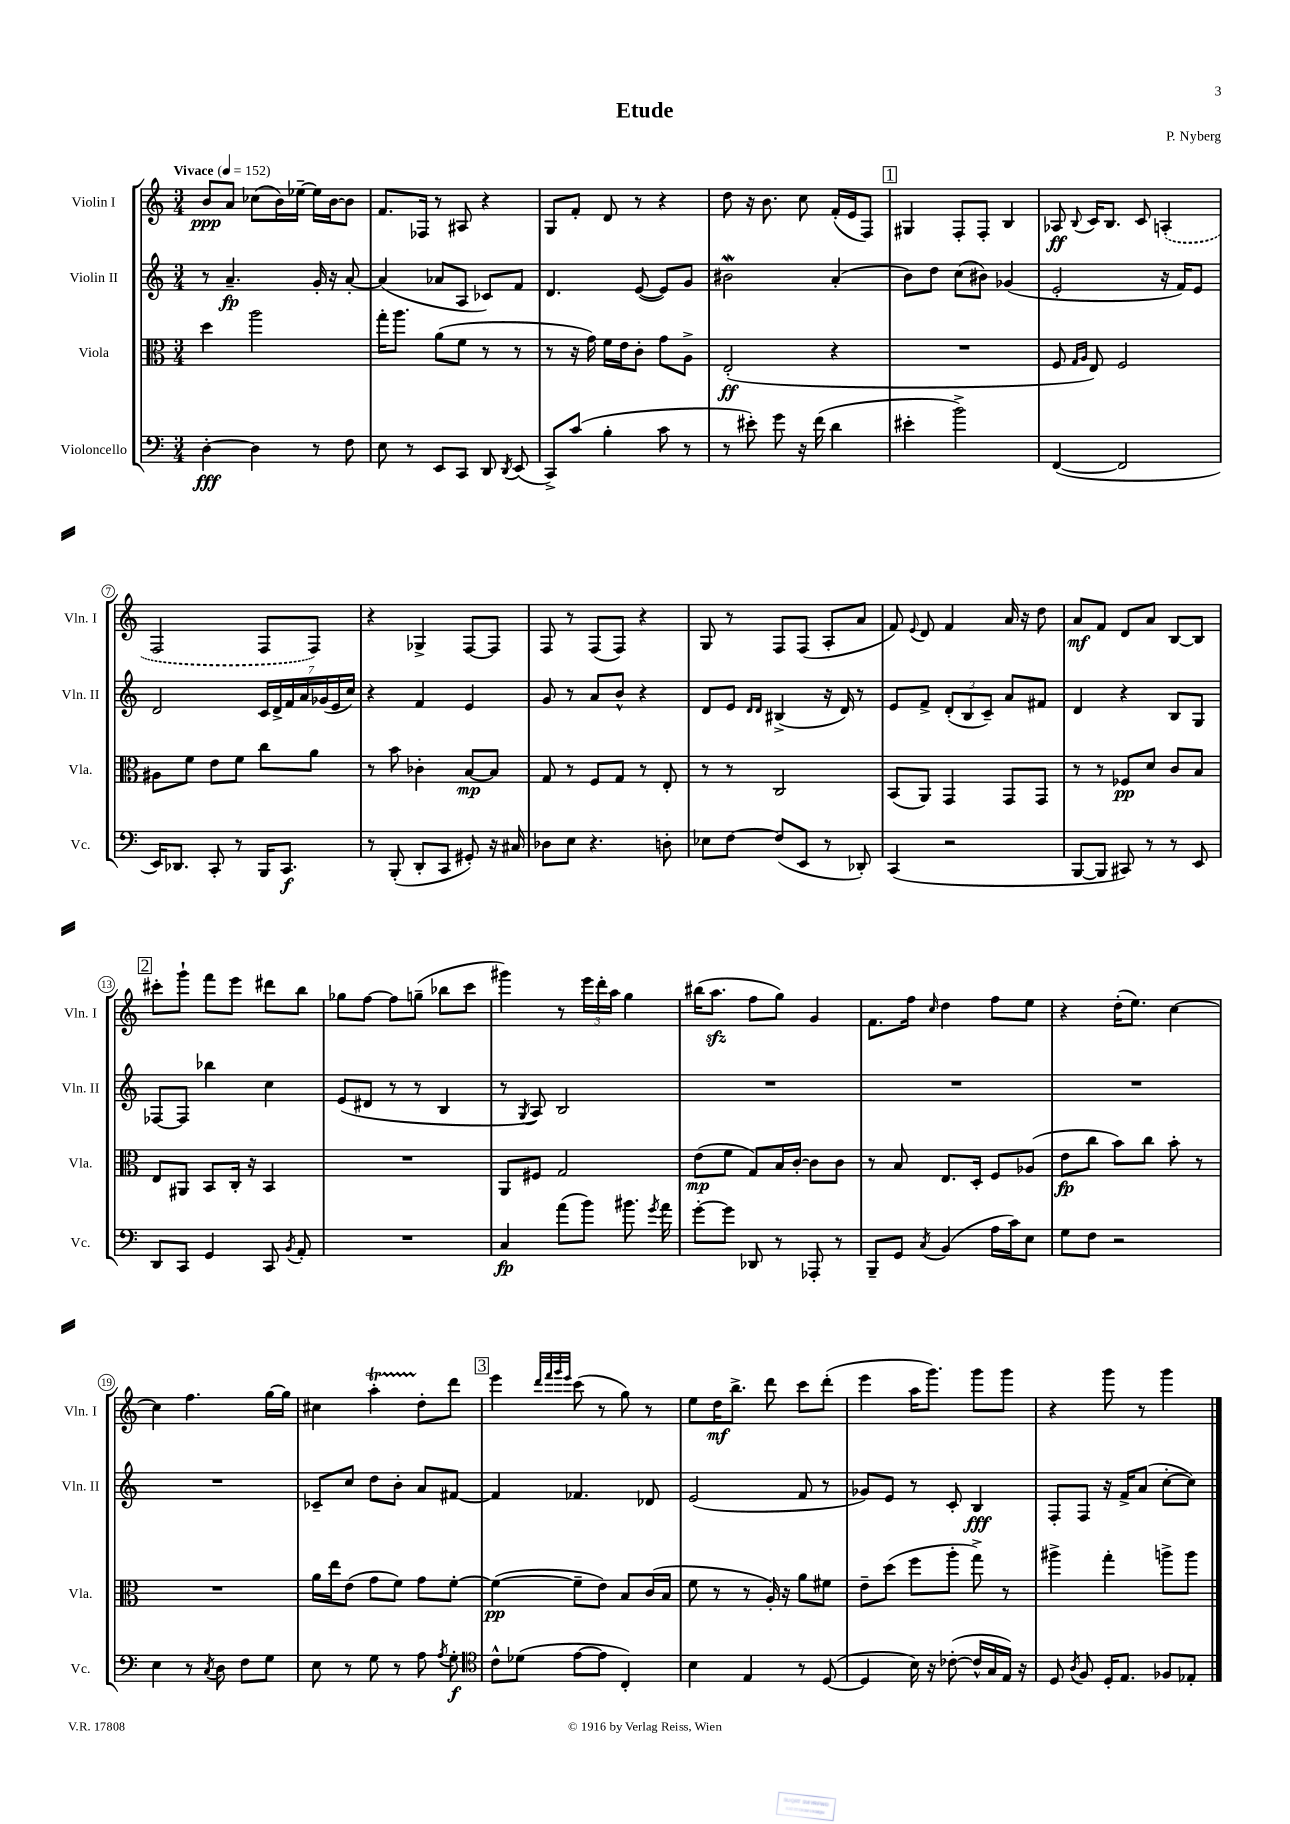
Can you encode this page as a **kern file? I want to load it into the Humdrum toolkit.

**kern	**dynam	**kern	**dynam	**kern	**dynam	**kern	**dynam
*part4	*part4	*part3	*part3	*part2	*part2	*part1	*part1
*staff4	*staff4	*staff3	*staff3	*staff2	*staff2	*staff1	*staff1
*I"Violoncello	*	*I"Viola	*	*I"Violin II	*	*I"Violin I	*
*I'Vc.	*	*I'Vla.	*	*I'Vln. II	*	*I'Vln. I	*
*clefF4	*	*clefC3	*	*clefG2	*	*clefG2	*
*k[]	*	*k[]	*	*k[]	*	*k[]	*
*M3/4	*	*M3/4	*	*M3/4	*	*M3/4	*
*MM152	*	*MM152	*	*MM152	*	*MM152	*
=1	=1	=1	=1	=1	=1	=1	=1
!	!	!	!	!	!	!LO:TX:a:B:t=Vivace	!
[4D'\	fff	4dd\	.	8r	.	8b/L	ppp
.	.	.	.	4.a~/	fp	8a/J	.
4D\]	.	2aa\	.	.	.	(8cc-X\L	.
.	.	.	.	.	.	16b\L)	.
.	.	.	.	.	.	[16ee-X~\JJ	.
8r	.	.	.	16g'/	.	16ee-\LL]	.
.	.	.	.	16r	.	[16b\J	.
8F\	.	.	.	[8a'/	.	8b\J]	.
=2	=2	=2	=2	=2	=2	=2	=2
8E\	.	16gg'\KL	.	(4a/]	.	8.f/L	.
.	.	8.aa\J	.	.	.	.	.
8r	.	.	.	.	.	.	.
.	.	.	.	.	.	16F-X/Jk	.
8EE/L	.	(8a\L	.	8a-X/L	.	8r	.
8CC/J	.	8f\J	.	8A/J	.	8A#X/	.
8DD/	.	8r	.	8c-X/L)	.	4r	.
8qDD/	.	.	.	.	.	.	.
(8EE/	.	8r	.	8f/J	.	.	.
=3	=3	=3	=3	=3	=3	=3	=3
8CC^/L)	.	8r	.	4.d/	.	8G/L	.
(8c/J	.	16r	.	.	.	8f'/J	.
.	.	16g\)	.	.	.	.	.
4B'\	.	16f\LL	.	.	.	8d/	.
.	.	16e\J	.	.	.	.	.
.	.	8c'\J	.	([8e/	.	8r	.
8c\	.	8g\L	.	8e/L])	.	4r	.
8r	.	8A^\J	.	8g/J	.	.	.
=4	=4	=4	=4	=4	=4	=4	=4
8r	.	(2E'/	ff	2b#XW\	.	8dd\	.
8e#X'\)	.	.	.	.	.	16r	.
.	.	.	.	.	.	8.b\	.
8g\	.	.	.	.	.	.	.
16r	.	.	.	.	.	8cc\	.
(16f\	.	.	.	.	.	.	.
4d\	.	4r	.	(4a'/	.	(16f'/LL	.
.	.	.	.	.	.	16e/J	.
.	.	.	.	.	.	8F/J)	.
!!LO:REH:place=s1:t=1
=5	=5	=5	=5	=5	=5	=5	=5
4e#X'\	.	2.r	.	8b\L)	.	4G#X/	.
.	.	.	.	8dd\J	.	.	.
2b^\)	.	.	.	(8cc\L	.	8F'/L	.
.	.	.	.	8b#X\J)	.	8F'/J	.
.	.	.	.	(4g-X/	.	4B/	.
=6	=6	=6	=6	=6	=6	=6	=6
([4FF/	.	8F/	.	2e'/	.	8A-X/	ff
.	.	16qqG/LL	.	.	.	.	.
.	.	16qqA/JJ	.	.	.	8qqB/	.
.	.	8E/)	.	.	.	16c/KL	.
.	.	.	.	.	.	8.B/J	.
2FF/]	.	2F/	.	.	.	.	.
.	.	.	.	.	.	8c/	.
.	.	.	.	16r	.	(4An'/	.
.	.	.	.	16f/KL)	.	.	.
.	.	.	.	8e/J	.	.	.
!!LO:LB:g=z
=7	=7	=7	=7	=7	=7	=7	=7
16EE/KL)	.	8A#X\L	.	2d/	.	2F/	.
8.DD-X/J	.	.	.	.	.	.	.
.	.	8f\J	.	.	.	.	.
8CC'/	.	8e\L	.	.	.	.	.
8r	.	8f\J	.	.	.	.	.
16BBB/KL	.	8cc\L	.	28c/LL	.	8F/L	.
.	.	.	.	28d^/	.	.	.
8.CC/J	f	.	.	.	.	.	.
.	.	.	.	28f/	.	.	.
.	.	.	.	28a/	.	.	.
.	.	8a\J	.	.	.	8F/J)	.
.	.	.	.	(28g-X/	.	.	.
.	.	.	.	28e/	.	.	.
.	.	.	.	28cc/JJ)	.	.	.
=8	=8	=8	=8	=8	=8	=8	=8
8r	.	8r	.	4r	.	4r	.
(8BBB'/	.	8b\	.	.	.	.	.
8DD'/L	.	4c-X'\	.	4f/	.	4G-X^/	.
8CC/J	.	.	.	.	.	.	.
8GG#X'/)	.	[8B/L	mp	4e/	.	[8F/L	.
16r	.	8B/J]	.	.	.	8F/J]	.
16C#X/	.	.	.	.	.	.	.
=9	=9	=9	=9	=9	=9	=9	=9
8D-X\L	.	8G/	.	8g/	.	8F/	.
8E\J	.	8r	.	8r	.	8r	.
4.r	.	8F/L	.	8a/L	.	(8F/L	.
.	.	8G/J	.	8b^^/J	.	8F/J)	.
.	.	8r	.	4r	.	4r	.
8Dn'\	.	8E'/	.	.	.	.	.
=10	=10	=10	=10	=10	=10	=10	=10
8E-X\L	.	8r	.	8d/L	.	8G/	.
[8F\J	.	8r	.	8e/J	.	8r	.
.	.	.	.	16qqd/LL	.	.	.
.	.	.	.	16qqd/JJ	.	.	.
(8F/L]	.	2C/	.	(4B#X^/	.	8F/L	.
8EE/J	.	.	.	.	.	(8F/J	.
8r	.	.	.	16r	.	8A'/L	.
.	.	.	.	16d/)	.	.	.
8DD-X'/)	.	.	.	8r	.	8a/J	.
=11	=11	=11	=11	=11	=11	=11	=11
(4CC/	.	(8BB/L	.	8e/L	.	8f/)	.
.	.	.	.	.	.	8qqe/	.
.	.	8AA/J)	.	8f^/J	.	8d/	.
2r	.	4GG/	.	(12d'/L	.	4f/	.
.	.	.	.	12B/	.	.	.
.	.	.	.	12c~/J)	.	.	.
.	.	8GG/L	.	8a/L	.	16a/	.
.	.	.	.	.	.	16r	.
.	.	8GG/J	.	8f#X/J	.	8dd\	.
=12	=12	=12	=12	=12	=12	=12	=12
[8BBB/L	.	8r	.	4d/	.	8a/L	mf
8BBB/J]	.	8r	.	.	.	8f/J	.
8CC#X/)	.	8F-X/L	pp	4r	.	8d/L	.
8r	.	8d/J	.	.	.	8a/J	.
8r	.	8c/L	.	8B/L	.	[8B/L	.
8EE/	.	8B/J	.	8G/J	.	8B/J]	.
!!LO:LB:g=z
!!LO:REH:place=s1:t=2
=13	=13	=13	=13	=13	=13	=13	=13
8DD/L	.	8E/L	.	[8F-X/L	.	8ccc#X'\L	.
8CC/J	.	8AA#X/J	.	8F-/J]	.	8ggg`\J	.
4GG/	.	8BB/L	.	4bb-X\	.	8fff\L	.
.	.	16C'/Jk	.	.	.	8eee\J	.
.	.	16r	.	.	.	.	.
8CC/	.	4BB/	.	4cc\	.	8ddd#X\L	.
8qBB/	.	.	.	.	.	.	.
8AA'/	.	.	.	.	.	8bb\J	.
=14	=14	=14	=14	=14	=14	=14	=14
2.r	.	2.r	.	(8e/L	.	8gg-X\L	.
.	.	.	.	8d#X/J	.	[8ff\J	.
.	.	.	.	8r	.	8ff\L]	.
.	.	.	.	8r	.	(8ggn~\J	.
.	.	.	.	4B/	.	8bb-X\L	.
.	.	.	.	.	.	8ccc\J	.
=15	=15	=15	=15	=15	=15	=15	=15
4C/	fp	8AA/L	.	8r	.	4ggg#X\)	.
.	.	.	.	8qG/	.	.	.
.	.	8F#X/J	.	8A/)	.	.	.
(8a\L	.	2G/	.	2B/	.	8r	.
8b\J)	.	.	.	.	.	24eee\LL	.
.	.	.	.	.	.	24ddd'\	.
.	.	.	.	.	.	24aa\JJ	.
8.b#X\	.	.	.	.	.	4gg\	.
8qg/	.	.	.	.	.	.	.
16a\	.	.	.	.	.	.	.
=16	=16	=16	=16	=16	=16	=16	=16
[8g'\L	.	(8e\L	mp	2.r	.	(16bb#X\KL	.
.	.	.	.	.	.	8.aazz\J	.
8g\J]	.	8f\J	.	.	.	.	.
8DD-X/	.	8G/L)	.	.	.	8ff\L	.
8r	.	16B/L	.	.	.	8gg\J)	.
.	.	[16c'/JJ	.	.	.	.	.
8AAA-X'/	.	8c\L]	.	.	.	4g/	.
8r	.	8c\J	.	.	.	.	.
=17	=17	=17	=17	=17	=17	=17	=17
8BBB~/L	.	8r	.	2.r	.	8.f\L	.
8GG/J	.	8B/	.	.	.	.	.
.	.	.	.	.	.	16ff\Jk	.
8qC/	.	.	.	.	.	16qqcc/	.
(4BB/	.	8.E/L	.	.	.	4dd\	.
.	.	16D'/Jk	.	.	.	.	.
16A\LL	.	8F/L	.	.	.	8ff\L	.
16c\J)	.	.	.	.	.	.	.
8E\J	.	(8A-X/J	.	.	.	8ee\J	.
=18	=18	=18	=18	=18	=18	=18	=18
8G\L	.	8e\L	fp	2.r	.	4r	.
8F\J	.	8cc\J	.	.	.	.	.
2r	.	8b\L)	.	.	.	(16dd'\KL	.
.	.	.	.	.	.	8.ee\J)	.
.	.	8cc\J	.	.	.	.	.
.	.	8b'\	.	.	.	[4cc\	.
.	.	8r	.	.	.	.	.
!!LO:LB:g=z
=19	=19	=19	=19	=19	=19	=19	=19
4E\	.	2.r	.	2.r	.	4cc\]	.
8r	.	.	.	.	.	4.ff\	.
8qC/	.	.	.	.	.	.	.
8D\	.	.	.	.	.	.	.
8F\L	.	.	.	.	.	.	.
8G\J	.	.	.	.	.	[16gg\LL	.
.	.	.	.	.	.	16gg\JJ]	.
=20	=20	=20	=20	=20	=20	=20	=20
8E\	.	16a\LL	.	8c-X~/L	.	4cc#X\	.
.	.	16ee\J	.	.	.	.	.
8r	.	(8e\J	.	8cc/J	.	.	.
8G\	.	8g\L	.	8dd\L	.	4aaT'\	.
8r	.	8f\J)	.	8b'\J	.	.	.
8A\	.	8g\L	.	8a/L	.	8dd'\L	.
8qA/	.	.	.	.	.	.	.
8G'\	f	[8f'\J	.	[8f#X/J	.	8ddd\J	.
!!LO:REH:place=s1:t=3
=21	=21	=21	=21	=21	=21	=21	=21
*clefC4	*	*	*	*	*	*	*
8c^^\L	.	(4f\_	pp	4f#/]	.	4eee\	.
(8d-X\J	.	.	.	.	.	.	.
.	.	.	.	.	.	32qqddd/LLL	.
.	.	.	.	.	.	32qqfff/	.
.	.	.	.	.	.	32qqggg/	.
.	.	.	.	.	.	32qqeee/JJJ	.
[8e\L	.	8f~\L]	.	4.f-X/	.	(8ccc\	.
8e\J]	.	8e\J)	.	.	.	8r	.
4C'/)	.	8B/L	.	.	.	8gg\)	.
.	.	(16c/L	.	8d-X/	.	8r	.
.	.	16B/JJ	.	.	.	.	.
=22	=22	=22	=22	=22	=22	=22	=22
4B\	.	8f\	.	(2e/	.	8ee\L	.
.	.	8r	.	.	.	16dd\K	mf
.	.	.	.	.	.	8.bb^\J	.
4E/	.	8r	.	.	.	.	.
.	.	16A'/)	.	.	.	8ddd\	.
.	.	16r	.	.	.	.	.
8r	.	8a\L	.	8f/	.	8ccc\L	.
([8D/	.	8f#X\J	.	8r	.	(8ddd'\J	.
=23	=23	=23	=23	=23	=23	=23	=23
4D/]	.	8e~\L	.	8g-X/L)	.	4eee\	.
.	.	(8dd\J	.	8e/J	.	.	.
16B\)	.	8ff\L	.	8r	.	16aa\KL	.
16r	.	.	.	.	.	8.ggg\J)	.
([8c-X'\	.	8aa'\J	.	8c'/	.	.	.
16c-^^/LL]	.	8gg^\)	.	4B/	fff	8ggg\L	.
16G/	.	.	.	.	.	.	.
16E/JJ)	.	8r	.	.	.	8ggg\J	.
16r	.	.	.	.	.	.	.
=24	=24	=24	=24	=24	=24	=24	=24
8D/	.	4aa#X^\	.	8F'/L	.	4r	.
8qA/	.	.	.	.	.	.	.
8F/	.	.	.	8F/J	.	.	.
16D'/KL	.	4gg'\	.	16r	.	8ggg\	.
8.E/J	.	.	.	16f^/KL	.	.	.
.	.	.	.	(8a/J	.	8r	.
8F-X/L	.	8aan^\L	.	[8cc'\L	.	4ggg\	.
8E-X'/J	.	8aa\J	.	8cc\J])	.	.	.
==	==	==	==	==	==	==	==
*-	*-	*-	*-	*-	*-	*-	*-
